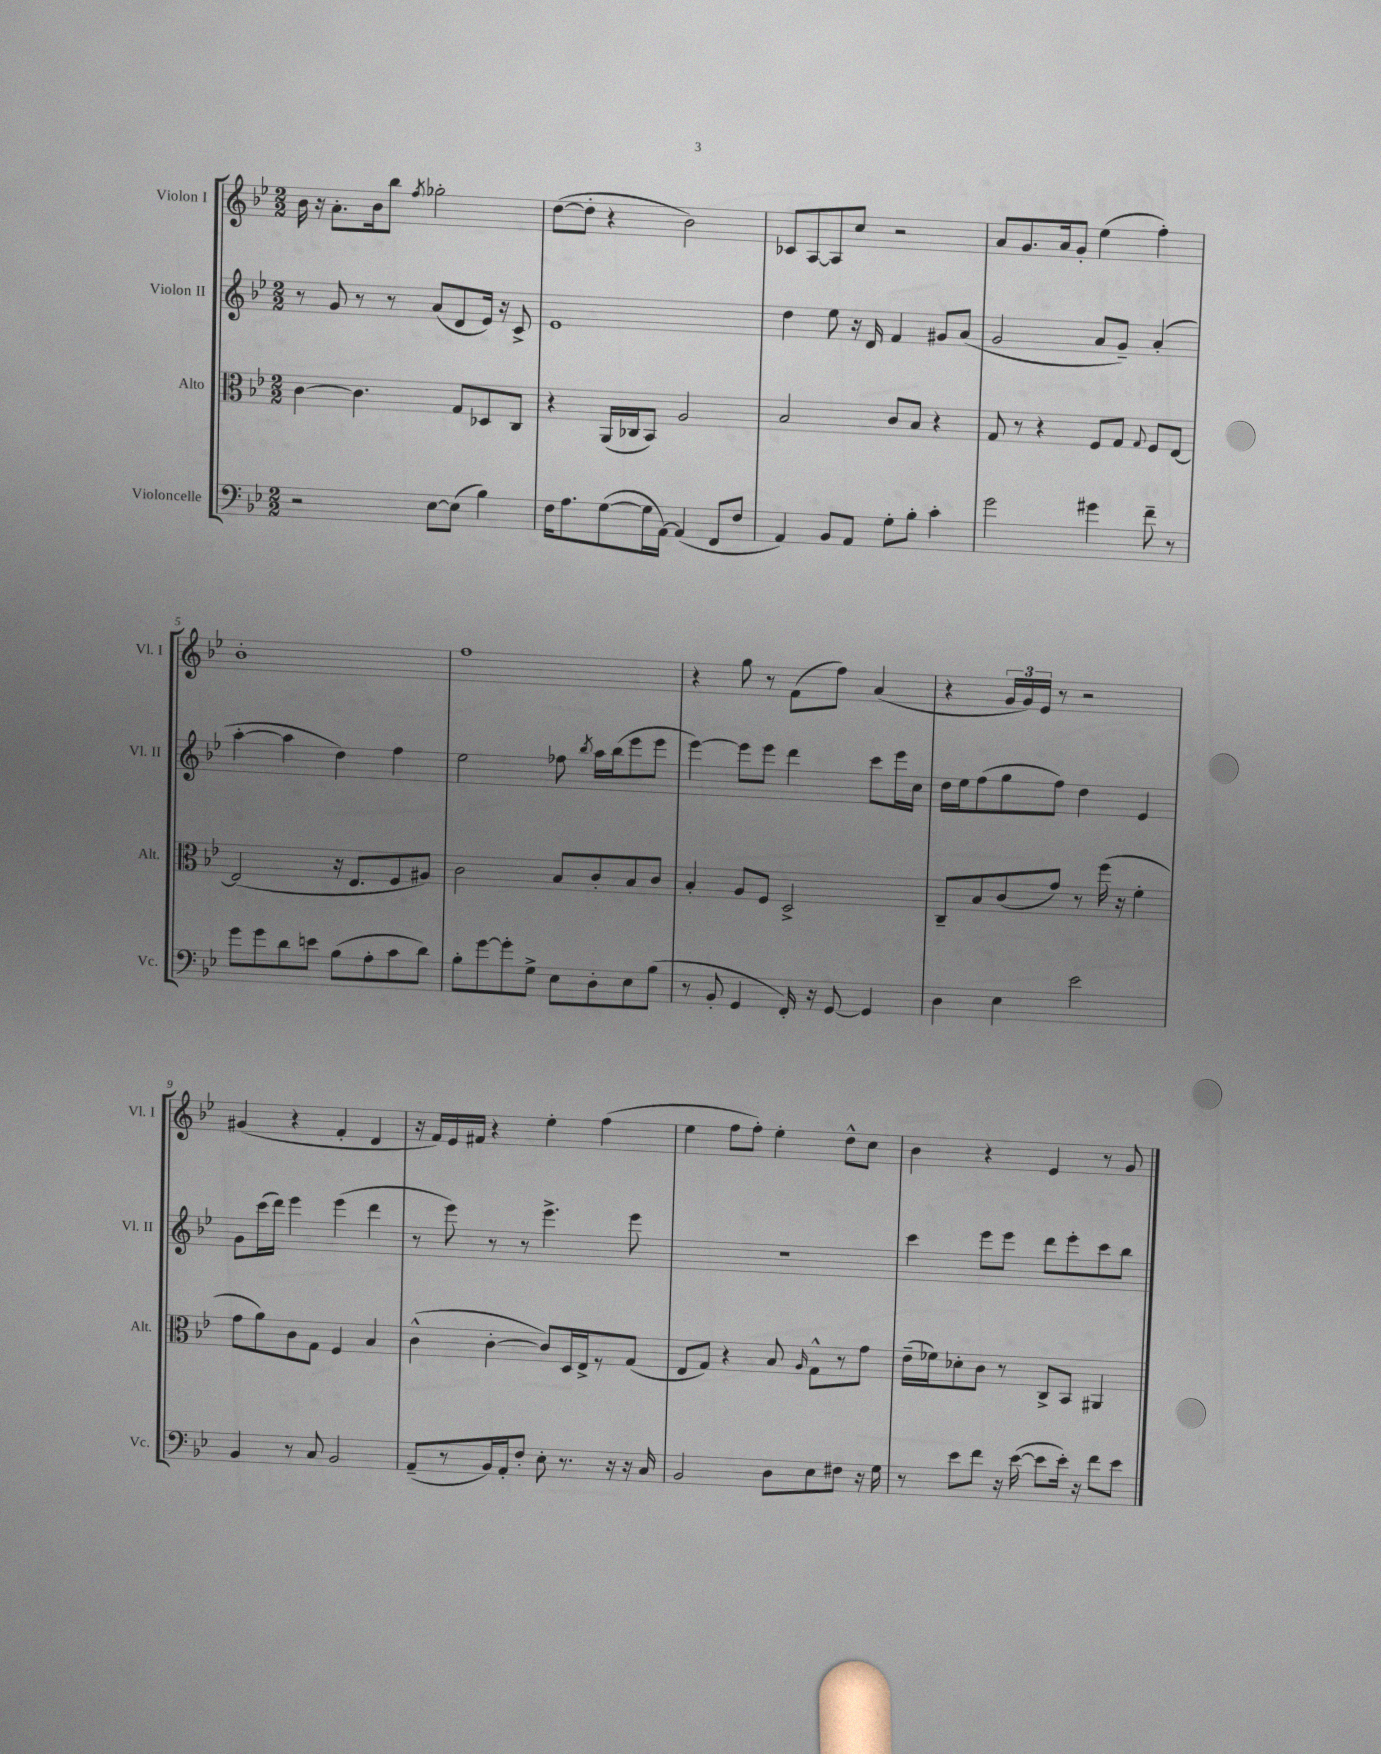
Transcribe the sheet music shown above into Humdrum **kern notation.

**kern	**kern	**kern	**kern
*staff4	*staff3	*staff2	*staff1
*clefF4	*clefC3	*clefG2	*clefG2
*k[b-e-]	*k[b-e-]	*k[b-e-]	*k[b-e-]
*M2/2	*M2/2	*M2/2	*M2/2
2r	[4c\	8r	16b-\
.	.	.	16r
.	.	8g/	8.a'\L
.	4.c\]	8r	.
.	.	.	16b-\k
.	.	8r	8bb-\J
.	.	.	8qff/
[8E-\L	.	(8a/L	2gg-'\
(8E-\]J	8G/L	8d/	.
4B-\)	8D-/	16e-/Jk)	.
.	.	16r	.
.	8C/J	8c^/	.
=	=	=	=
16F\LK	4r	1e-	([8dd\L
8.A\	.	.	.
.	.	.	8dd'\]J
([8G\	(16AA/LL	.	4r
.	16C-/J	.	.
16G\]L	8BB-/J)	.	.
[16AA\JJ)	.	.	.
(4AA/]	2A/	.	2b-\)
8FF/L	.	.	.
8F/J	.	.	.
=	=	=	=
4AA/)	2B-/	4dd\	8c-/L
.	.	.	[8A/
8BB-/L	.	8ee-\	8A/]
8AA/J	.	16r	8cc/J
.	.	16d/	.
8G'\L	8c/L	4f/	2r
8B-'\J	8B-/J	.	.
4c'\	4r	8g#/L	.
.	.	(8a/J	.
=	=	=	=
2g\	8G/	2g/	8a/L
.	8r	.	8.g/
.	4r	.	.
.	.	.	16a/k
.	.	.	8g'/J
4g#\	8F/L	8a/L	(4ee-\
.	8G/J	8g~/J)	.
.	8qqG/	.	.
8f~\	8F/L	(4a'/	4ff'\)
8r	[8E-/J	.	.
=	=	=	=
8g\L	(2E-/]	[4aa'\	1b-'
8g\	.	.	.
8d\	.	4aa\]	.
8e\J	.	.	.
(8B-\L	16r	4dd\)	.
.	8.E-/L	.	.
8A'\	.	.	.
8c\	8F/	4ff\	.
8d\J)	8A#/J)	.	.
=	=	=	=
8B-'\L	2c\	2ee-\	1ff
[8g\	.	.	.
8g'\]	.	.	.
8G^\J	.	.	.
8E-\L	8B-/L	8ff-\	.
.	.	8qbb-/	.
8D'\	8c'/	16aa\LL	.
.	.	(16bb-\J	.
8E-\	8B-/	8eee-\	.
(8B-\J	8c/J	8eee-\J	.
=	=	=	=
8r	4B-'/	[4eee-\)	4r
8BB-'/	.	.	.
4GG/	8A/L	8eee-\]L	8gg\
.	8F/J	8eee-\J	8r
16FF'/)	2D^/	4ddd\	(8f\L
16r	.	.	.
[8GG/	.	.	8ff\J)
4GG/]	.	8ccc\L	(4a/
.	.	16eee-\L	.
.	.	16cc\JJ	.
=	=	=	=
4D\	8C~/L	16dd\LL	4r
.	.	16ee-\J	.
.	8B-/	(8ff\	.
4E-\	(8c/	8gg\	24g/LL
.	.	.	24g/)
.	.	.	24e-/JJ
.	8g/J)	8ff\J)	8r
2e-\	8r	4dd\	2r
.	(16ff\	.	.
.	16r	.	.
.	4f'\	4e-/	.
=	=	=	=
4BB-/	8g\L	8g\L	(4g#/
.	8a\)	(16ccc\L	.
.	.	16ddd\JJ)	.
8r	8c\	4eee-\	4r
8C/	8G\J	.	.
2BB-/	4F/	(4eee-\	4f'/
.	4B-/	4ddd\	4d/
=	=	=	=
(8AA~/L	(4c^^\	8r	16r
.	.	.	16f/LL)
8r	.	8eee-\)	16e-/
.	.	.	16f#/JJ
16BB-/L)	[4c'\	8r	4r
16AA'/J	.	.	.
8F'/J	.	8r	.
8E-'\	8c/]L)	4.eee-^\	4ee-'\
8.r	16D/L	.	.
.	16E-^/J	.	.
.	8r	.	(4ff\
16r	.	.	.
16r	(8G/J	8eee-\	.
16C/	.	.	.
=	=	=	=
2BB-/	8E-/L	1r	4ee-\
.	8G/J)	.	.
.	4r	.	8ff\L
.	.	.	8ff'\J)
8D\L	8B-/	.	4ee-'\
.	16qqA/	.	.
8E-\	8G^^\L	.	.
8F#\J	8r	.	8dd^^\L
16r	8g\J	.	8cc\J
16G\	.	.	.
=	=	=	=
8r	(16e-~\LL	4ccc\	4b-\
.	16f-\J)	.	.
8e-\L	8d-'\	.	.
8f\J	8c\J	8eee-\L	4r
16r	8r	8eee-\J	.
([16e-\	.	.	.
8e-\]L	8C^/L	8ddd\L	4e-/
16e-'\Jk)	8BB-/J	8eee-'\	.
16r	.	.	.
8f\L	4AA#/	8ccc\	8r
8e-\J	.	8bb-\J	8g/
==	==	==	==
*-	*-	*-	*-
